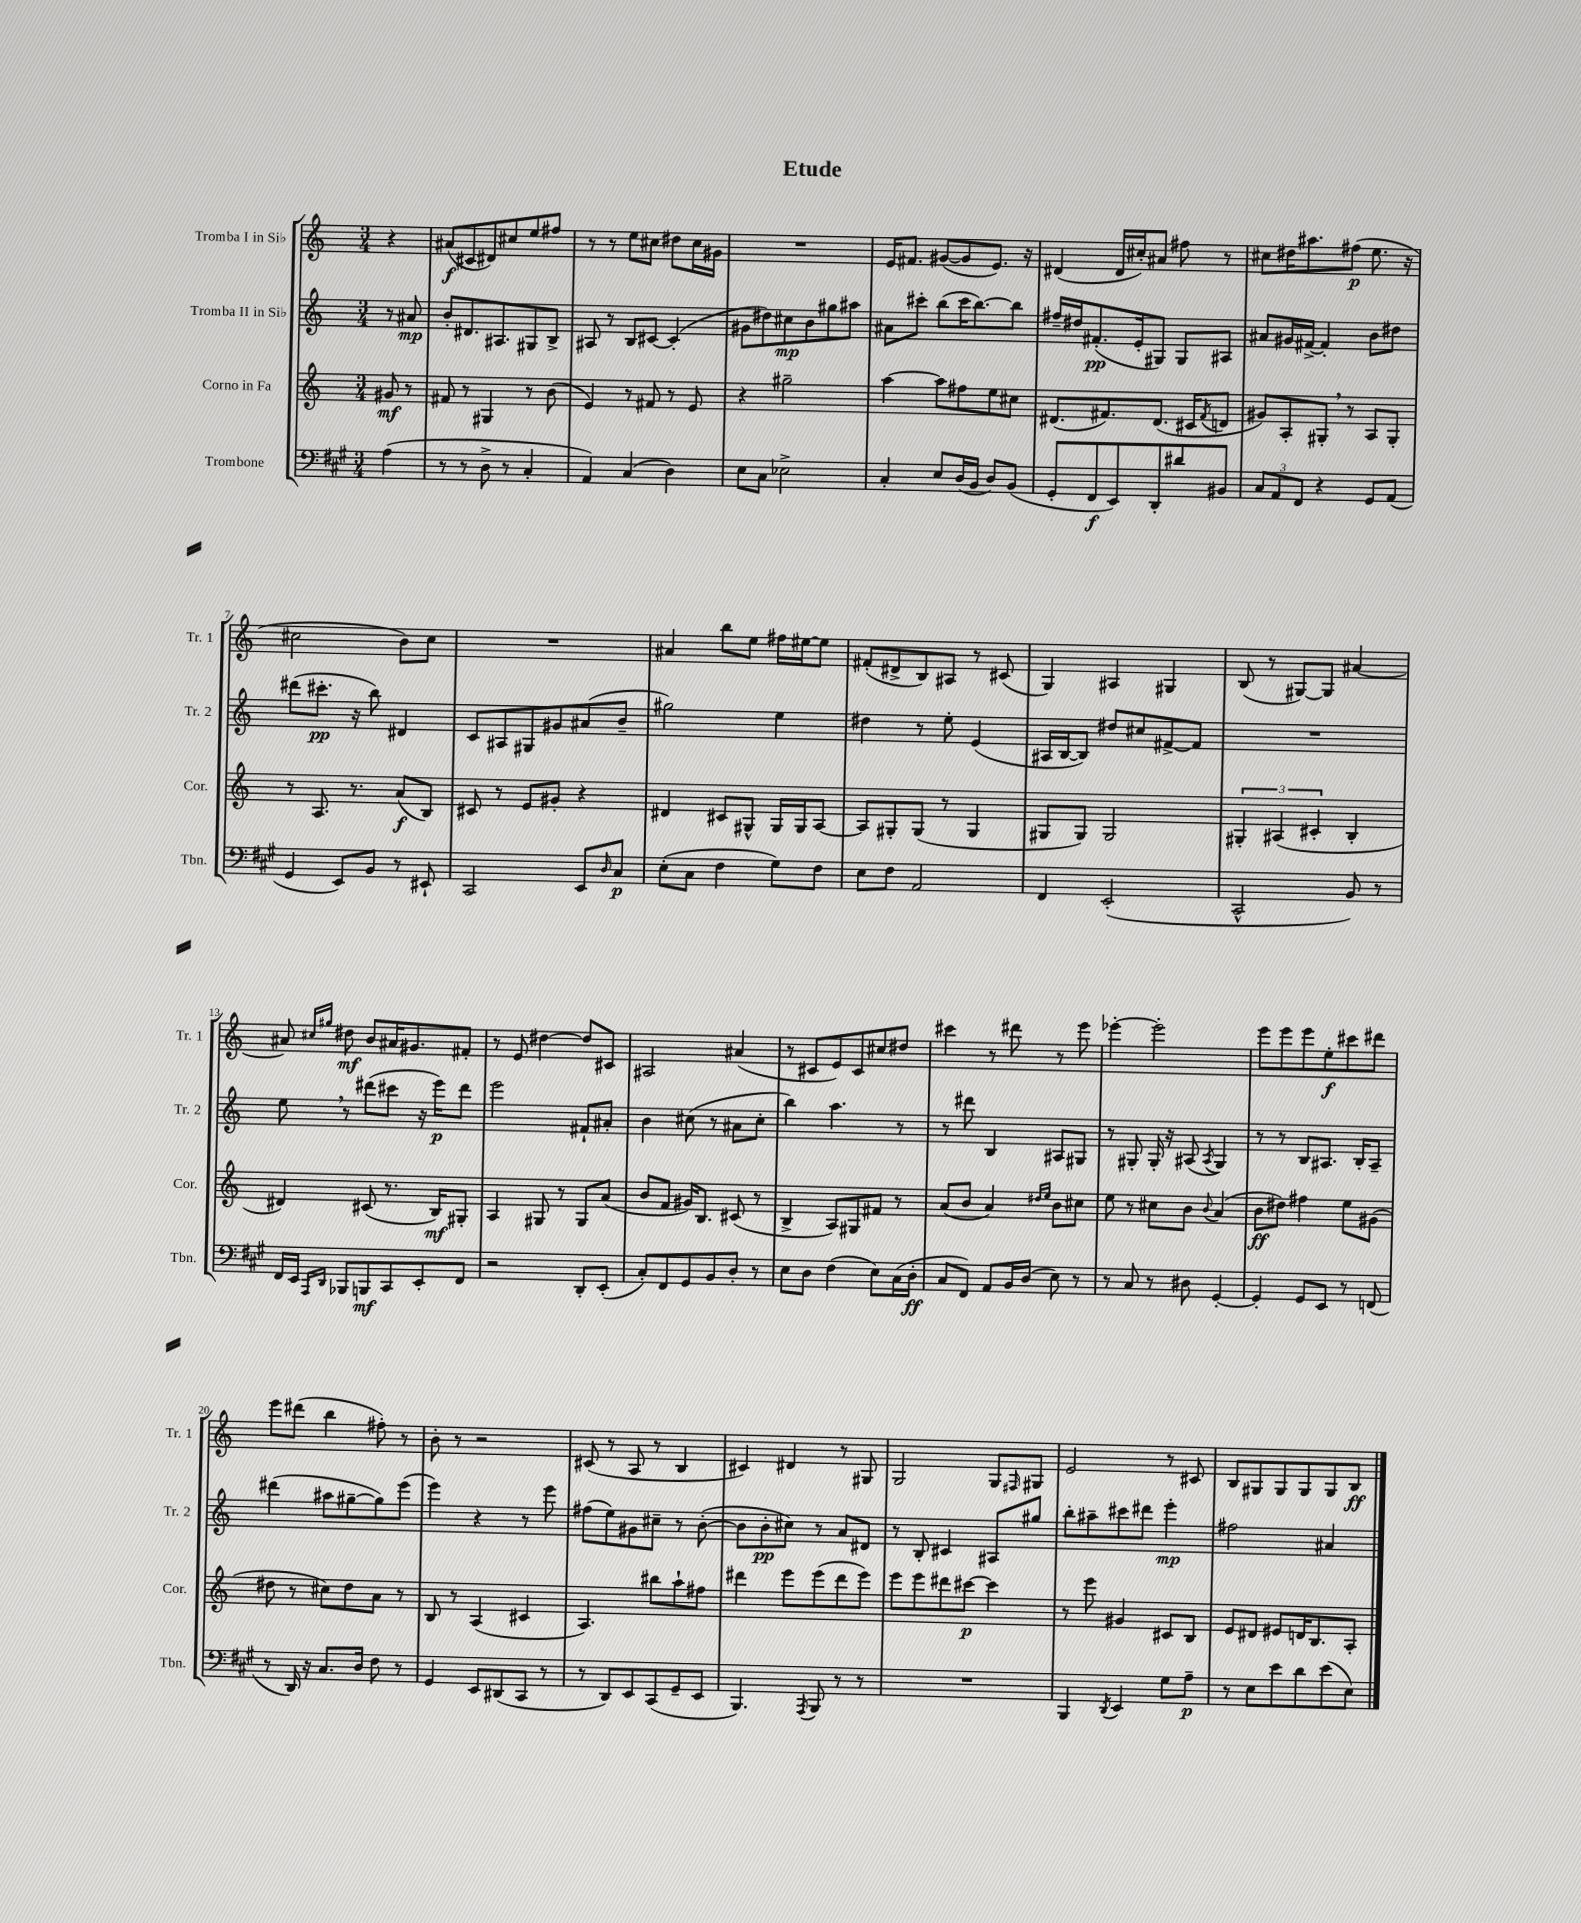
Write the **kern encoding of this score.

**kern	**kern	**kern	**kern
*staff4	*staff3	*staff2	*staff1
*clefF4	*clefG2	*clefG2	*clefG2
*k[f#c#g#]	*k[]	*k[]	*k[]
*M3/4	*M3/4	*M3/4	*M3/4
(4A\	8g#/	8r	4r
.	8r	8a#/	.
=	=	=	=
8r	8f#/	8b'/L	(8a#/L
8r	8r	8.d#/	8c#/
8D^\	4G#/	.	8d#/)
.	.	8.A#/	.
8r	.	.	8cc#/
4C#'/	8r	8G#/	8ee/
.	(8b\	8B^/J	8ff#/J
=	=	=	=
4AA/)	4e/)	8A#/	8r
.	.	8r	8r
(4C#/	8r	8B/L	8ee\L
.	8f#/	[8c#/J	8cc#\J
4D\)	8r	(4c#'/]	8dd#\L
.	8e/	.	16cc#\L
.	.	.	16g#\JJ
=	=	=	=
8E\L	4r	8g#\L	2.r
8C#\J	.	8dd#\)	.
2E-^\	2gg#~\	8cc#\	.
.	.	8b\	.
.	.	8gg#\	.
.	.	8aa#\J	.
=	=	=	=
4C#'/	[4aa\	8a#\L	16e/LK
.	.	.	8.f#/J
.	.	8ccc#'\J	.
8E/L	8aa\]L	(8bb\L	([8g#/L
(16D/L	8ff#\	16ccc#\K	8g#/]
16BB/JJ	.	[8.bb\)	.
8D/L)	8ee\	.	8.e/J)
(8BB/J	8cc#\J	8bb\]J	.
.	.	.	16r
=	=	=	=
8GG#'/L	(8.d#/L	16ff#~/LL	(4d#/
.	.	16dd#/J	.
8FF#/	.	(8.f#'/	.
.	8.f#/)	.	.
8EE/)	.	.	16d#/LL
.	.	16e'/k	16cc#'/J)
8DD'/	(8.d#/J	8G#/J)	8a#/J
8d#/	.	8G#/L	8ff#\
.	16c#/LK	.	.
.	8qf#/	.	.
8BB#/J	8d/J	8A#/J	8r
=	=	=	=
12C#/L	8g#/L)	8a#/L	8cc#\L
12AA/	.	.	.
.	8A'/	16g#/L	16dd#\K
12FF#/J	.	.	.
.	.	[16f#^/JJ	8.aa#\
4r	8G#'/J	4f#'/]	.
.	8r	.	(8ff#\J
8GG#/L	8A/L	8b\L	8.ee\
(8AA/J	8G#'/J	8dd#\J	.
.	.	.	16r
=	=	=	=
4GG#/	8r	(8ddd#\L	2cc#\
.	8.A/	8.ccc#'\J	.
8EE/L)	.	.	.
.	8.r	16r	.
8BB/J	.	8bb\)	.
8r	(8a/L	4d#/	8b\L)
8EE#`/	8B/J)	.	8cc#\J
=	=	=	=
2CC#/	8c#/	8c/L	2.r
.	8r	8A#/	.
.	8e/L	8G#/	.
.	8g#'/J	8g#/	.
8EE/L	4r	(8a#/	.
16qqD/	.	.	.
8C#/J	.	8b~/J	.
=	=	=	=
(8E'\L	4d#/	2gg#\)	4a#/
8C#\J	.	.	.
4F#\	8c#/L	.	8bb\L
.	8G#^^/J	.	8ee\J
8G#\L)	16G#/LL	4ee\	16ff#\LL
.	16G#/J	.	[16ee#\J
8F#\J	[8A/J	.	8ee#\]J
=	=	=	=
8E\L	8A/]L	4dd#\	(8f#'/L
8F#\J	8G#'/	.	8d#^/
2AA/	(8G#/J	8r	8B/)
.	8r	8ee'\	8A#/J
.	4G#/	(4e/	8r
.	.	.	(8c#/
=	=	=	=
4FF#/	8G#/L	16A#/LL	4G/)
.	.	[16B/J	.
.	8G#/J)	8B/]J)	.
(2EE'/	2G#/	8dd#/L	4A#/
.	.	8cc#/	.
.	.	[8f#^/	4G#/
.	.	8f#/]J	.
=	=	=	=
2CC#^^/	6G#'/	2.r	(8B/
.	.	.	8r
.	(6A#/	.	.
.	.	.	[8G#/L)
.	6c#'/	.	.
.	.	.	8G#/]J
8BB/)	4B'/	.	[4a#/
8r	.	.	.
=	=	=	=
16FF#/LL	4d#/)	8ee\	8a#/]
16EE/JJ	.	.	.
16qqAAA/LL	.	.	16qqcc#/LL
16qqDD/JJ	.	.	16qqgg#/JJ
8BBB-/L	.	8r	8dd#\
8BBB/	(8c#/	(8ddd#\L	8b/L
8CC#/	8.r	8ccc#\J	16a#/K
.	.	.	8.g#/
8EE'/	.	16r	.
.	16B/LK)	16eee\LK)	.
8FF#/J	8G#'/J	8ddd#\J	8f#'/J
=	=	=	=
2r	4A/	2eee\	8r
.	.	.	8e/
.	8G#/	.	[4dd#\
.	8r	.	.
8DD'/L	8G#/L	8f#`/L	8dd#/]L
(8EE'/J	(8a/J	8a#'/J	8c#/J
=	=	=	=
8C#'/L)	8b/L	4b\	2A#/
8FF#/	8f/J	.	.
8GG#/	16g#/LK)	(8cc#\	.
.	8.B/J	.	.
8BB/	.	8r	.
8D'/J	(8c#/	8a#\L	(4a#/
8r	8r	8cc#'\J	.
=	=	=	=
8E\L	4B^/	4bb\)	8r
8D\J	.	.	8c#/L
(4F#\	8A/L)	4.aa\	8e/)
.	8G#/	.	8c#/
8E\L)	8f#/J	.	8cc#/
(16C#\L	8r	8r	8dd#/J
16D'\JJ	.	.	.
=	=	=	=
8C#/L	(8a/L	8r	4ccc#\
8FF#/J)	8b/J	8ddd#\	.
8AA/L	4a/)	4B/	8r
16BB/L	.	.	8ddd#\
(16D/JJ	.	.	.
.	16qqdd#/LL	.	.
.	16qqee/JJ	.	.
8E\)	8b\L	8A#/L	8r
8r	8cc#\J	8G#/J	8eee\
=	=	=	=
8r	8ee\	8r	[4eee-'\
8C#/	8r	8G#'/	.
8r	8cc#\L	16G#'/	2eee-'\]
.	.	16r	.
8D#\	8b\J	(8A#/	.
.	8qqb/	8qA#/	.
[4GG#'/	(4a/	4G#/)	.
=	=	=	=
4GG#'/]	8b\L	8r	8eee\L
.	8dd#\J)	8r	8eee\
8GG#/L	4ff#\	8B/L	8eee\
8EE/J	.	8.A#/J	8ee'\
8r	8ee\L	.	8ccc#\
.	.	16B'/LK	.
(8FF/	(8g#\J	8A#~/J	8ddd#\J
=	=	=	=
8r	8dd#\	(4ddd#\	8eee\L
16DD/)	8r	.	(8ddd#\J
16r	.	.	.
8.C#/L	8cc#\L)	8aa#\L	4bb\
.	8dd#\	[8gg#~\	.
16D/Jk	.	.	.
8F#\	8a\J	8gg#\])	8ff#'\)
8r	8r	(8eee\J	8r
=	=	=	=
4GG#/	8B/	4eee\)	8b'\
.	8r	.	8r
8EE/L	(4A/	4r	2r
(8DD#/	.	.	.
8CC#/J	4c#/	8r	.
8r	.	8eee\	.
=	=	=	=
8r	4.A/)	(8ff#\L	(8c#/
8DD/L)	.	8ee\)	8r
8EE/	.	8g#\	8A/
(8CC#/	8bb#\L	8cc#~\J	8r
8GG#~/	8aa`\	8r	4B/
8EE/J	8ff#\J	([8b'\	.
=	=	=	=
4.BBB/)	4ddd#\	8b\]L	4c#/)
.	.	8b'\	.
.	8eee\L	8cc#\J)	4d#/
8qAAA/	.	.	.
8BBB/	(8eee\	8r	.
8r	8ddd#\	8a/L	8r
8r	8eee\J)	8d#/J	8G#/
=	=	=	=
2.r	8eee\L	8r	2G/
.	8eee\	8B'/	.
.	8ddd#\	4c#/	.
.	[8ccc#\J	.	.
.	4ccc#\]	8A#/L	8G/L
.	.	.	16qqF#/
.	.	8gg#/J	8G#/J
=	=	=	=
4BBB/	8r	8bb'\L	2e/
.	8eee\	8aa#~\	.
8qDD/	.	.	.
4EE/	4g#/	8ccc#\	.
.	.	8ddd#\J	.
8G#\L	8c#/L	4eee'\	8r
8A~\J	8B/J	.	8c#/
=	=	=	=
8r	8e/L	2ff#\	8B/L
8E\L	8d#/J	.	8G#/
8e\	8e#/L	.	8G#/
8d\	16d/K	.	8G#/
.	8.B/	.	.
(8e\	.	4a#/	8G#/
8E\J)	8A'/J	.	8B/J
==	==	==	==
*-	*-	*-	*-
